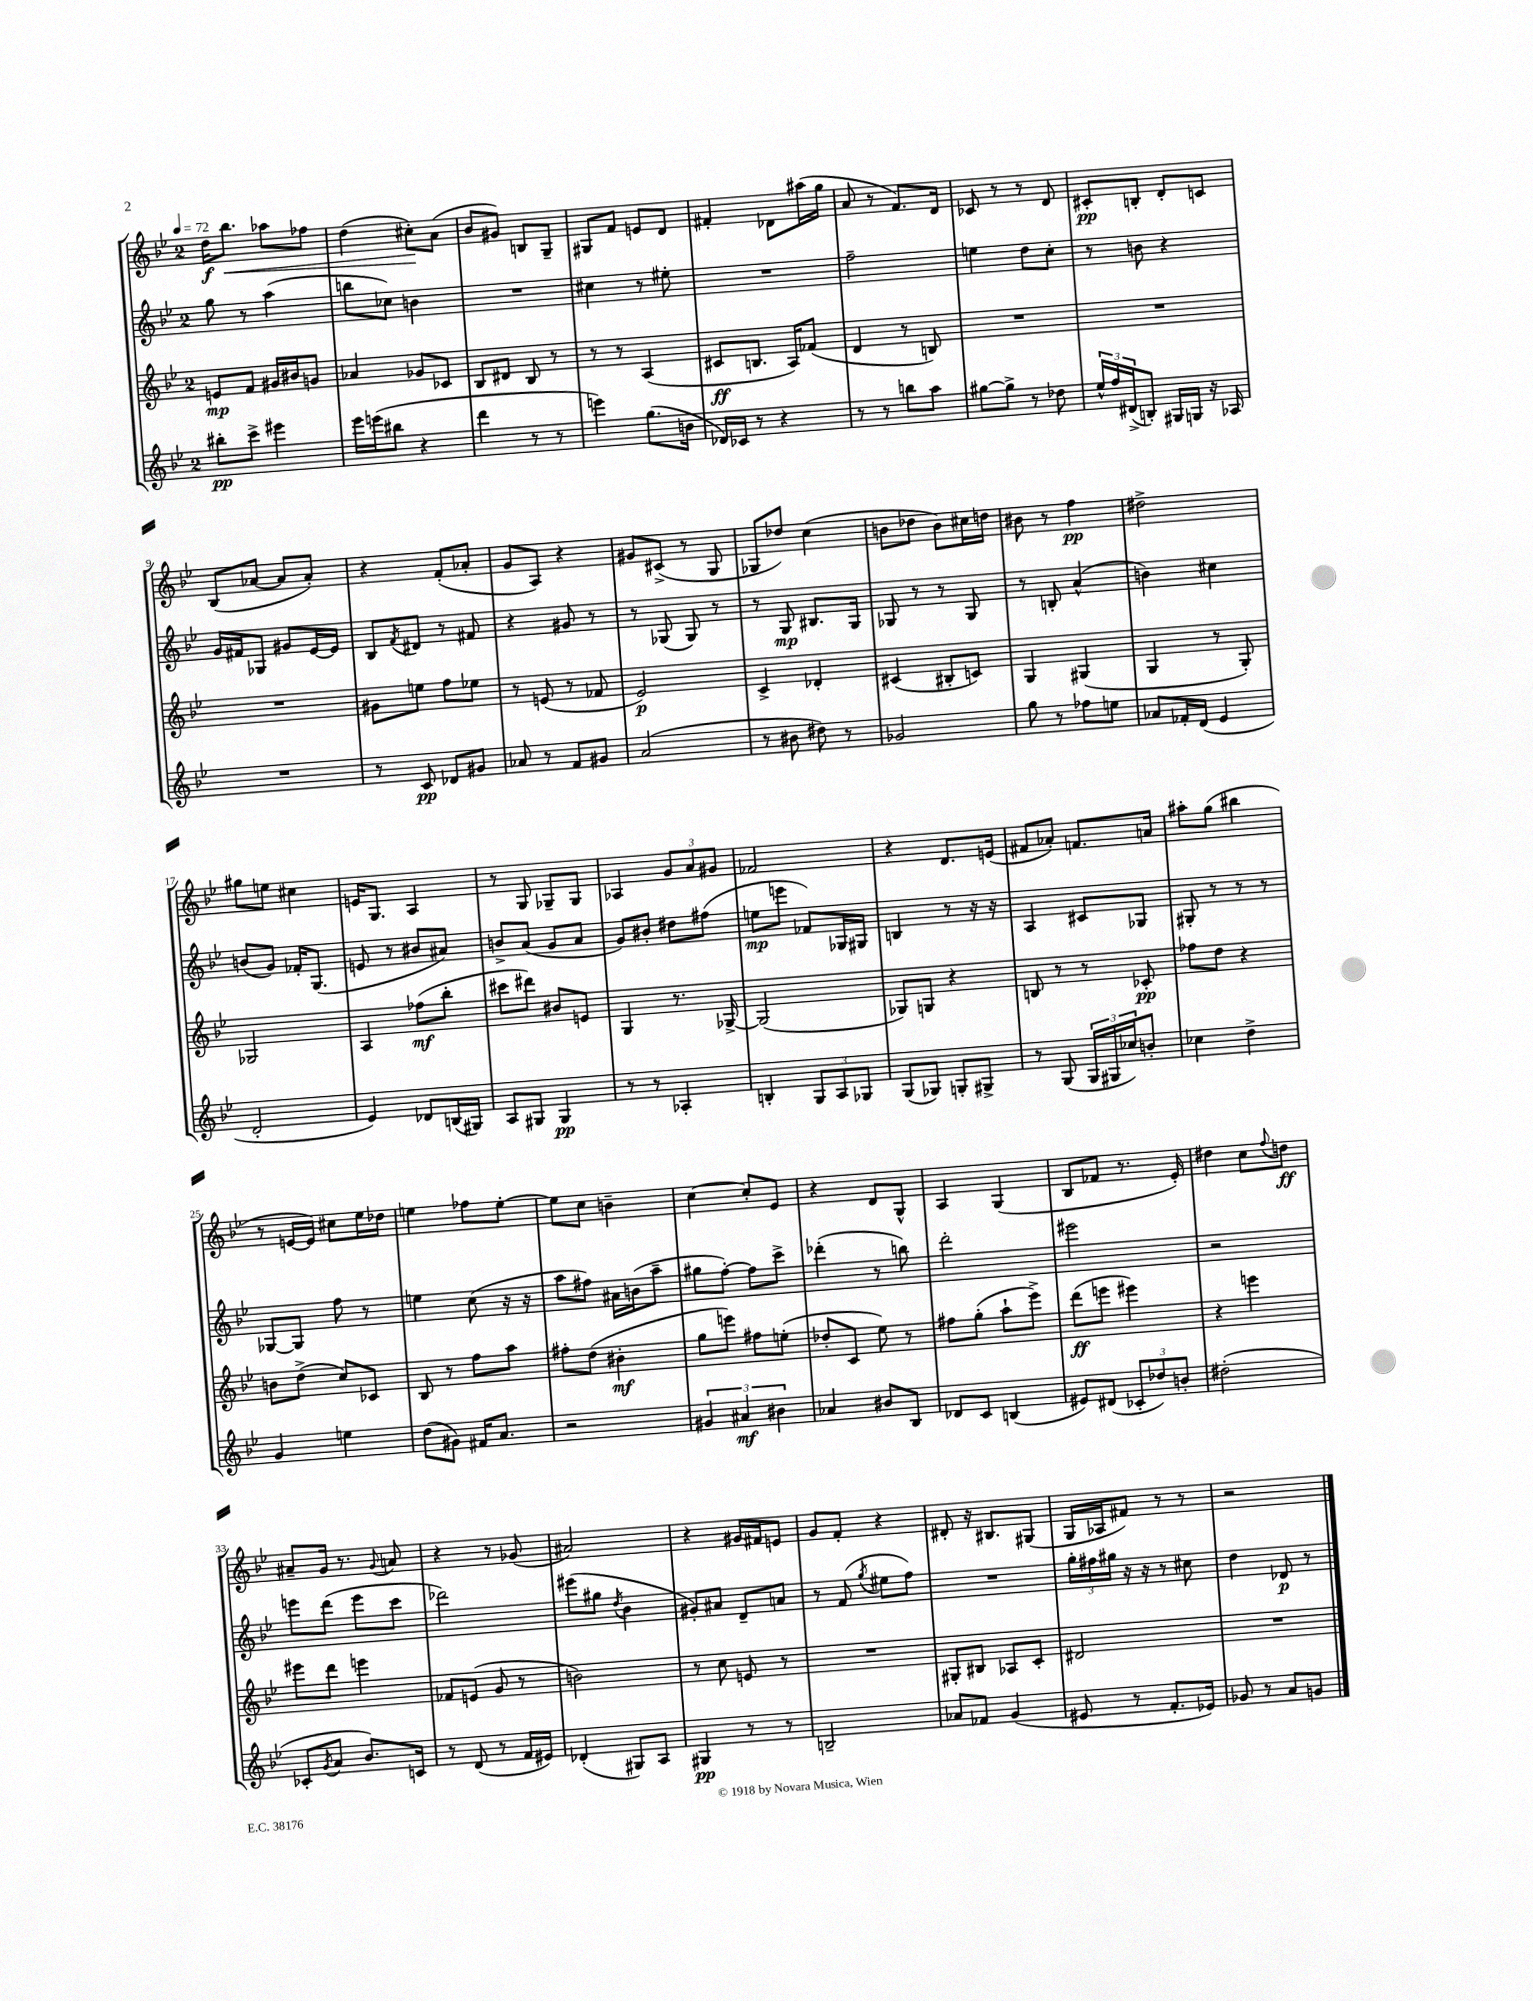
<<
\new StaffGroup <<
\new Staff = "s0" {
    \clef treble \key bes \major \once \override Staff.TimeSignature.style = #'single-digit \time 2/4 \tempo 4 = 72
    d''16\f bes''8.\< aes''8 fes''8 |
    d''4( cis''8-.\!) a'8( |
    bes'8 gis'8) b8 g8-- |
    gis8 f'8 e'8 d'8 |
    fis'4-. des'8 ais''16( g''16 |
    a'8 r8 f'8.) d'16 |
    ces'8 r8 r8 d'8 |
    cis'8-.\pp b8-. d'8-. c'8 |
    bes8( aes'8~ aes'8 aes'8-.) |
    r4 f'8-.( aes'8-. |
    g'8 a8) r4 |
    gis'8 cis'8->( r8 g8 |
    ges8 des''8) c''4( |
    b'8 des''8 b'8) cis''16 d''16 |
    bis'8 r8 f''4\pp |
    dis''2-> |
    gis''8 e''8 cis''4 |
    e'16 g8. a4 |
    r8 g8 ges8-- ges8 |
    aes4 \tuplet 3/2 { g'8 a'8 gis'8 } |
    fes'2 |
    r4 d'8. e'16( |
    fis'8 aes'8-.) f'8. a'16 |
    ais''8-. g''8( bis''4 |
    r8 e'16~ e'16) cis''8 ees''16 des''16 |
    e''4 fes''8 e''8~-. |
    e''8 c''8 b'4-- |
    c''4~ c''8-. ees'8 |
    r4 d'8 g8-^ |
    a4 g4( |
    bes8 fes'8 r8. ees'16-.) |
    dis''4 c''8 \appoggiatura { f''8 } d''8\ff |
    ais'8-- g'16 r8. \appoggiatura { g'8 } a'8 |
    r4 r8 ges'8( |
    ais'2) |
    r4 gis'16 fis'16 e'8 |
    g'8 f'8-. r4 |
    dis'8-. r16 bis8. gis8( |
    g16 aes16 fis'8) r8 r8 |
    r2 \bar "|." |
}
\new Staff = "s1" {
    \clef treble \key bes \major \once \override Staff.TimeSignature.style = #'single-digit \time 2/4
    g''8 r8 a''4( |
    b''8 ces''8) b'4 |
    R2 |
    cis''4 r8 eis''8-. |
    R2 |
    f''2-- |
    e''4 d''8 c''8-. |
    r8 b'8 r4 |
    g'16 fis'16 ges8 gis'8 ees'16~ ees'16 |
    bes8 \acciaccatura { f'8 } dis'8 r8 fis'8 |
    r4 gis'8 r8 |
    r8 ges8( ges8) r8 |
    r8 g8\mp bis8. g16 |
    ges8 r8 r8 ges8 |
    r8 b8-. a'4-^( |
    b'4) cis''4 |
    b'8( g'8) fes'16-. g8.( |
    e'8 r8 bis'8 ais'8) |
    b'8-> a'8( g'8 a'8 |
    g'8) bis'8-. dis''8 fis''8( |
    e''8\mp e'''8 fes'8) ges16 gis16 |
    b4 r8 r16 r16 |
    a4 cis'8 ges8 |
    gis8-. r8 r8 r8 |
    ges8~ ges8 f''8 r8 |
    e''4 c''8( r16 r16 |
    a''8 fis''8) ais'16 b'16( a''8-- |
    gis''8 f''8~-.) f''8 c'''8-> |
    des'''4-.( r8 b''8) |
    d'''2-. |
    eis'''2 |
    r2 |
    e'''8 d'''8( e'''8 c'''8 |
    des'''2) |
    eis'''8( gis''8 \acciaccatura { d''8 } bes'4 |
    gis'8-.) ais'8 d'8-- a'8 |
    r8 f'8( \acciaccatura { g''8 } eis''8 f''8) |
    R2 |
    \tuplet 3/2 { g''16-. fis''16 gis''16 } r16 r16 r8 cis''8 |
    d''4 des'8\p r8 \bar "|." |
}
\new Staff = "s2" {
    \clef treble \key bes \major \once \override Staff.TimeSignature.style = #'single-digit \time 2/4
    e'8\mp f'8 gis'16 bis'16 g'8 |
    aes'4 ges'8 ces'8 |
    bes8 dis'8 bes8 r8 |
    r8 r8 a4( |
    cis'8\ff b8. a16) fes'8( |
    d'4 r8 b8) |
    R2 |
    R2 |
    R2 |
    gis'8 e''8 f''8 ees''8 |
    r8 e'8( r8 fes'8 |
    ees'2\p) |
    c'4-> des'4-. |
    cis'4( bis8-. c'8) |
    g4 gis4( |
    g4 r8 g8-.) |
    ges2 |
    a4 fes''8\mf( bes''8-. |
    cis'''8 dis'''8) bis'8 e'8 |
    g4 r8. ges16~-> |
    ges2( |
    ges8) g8 r4 |
    b8 r8 r8 ces'8-.\pp |
    fes''8 d''8 r4 |
    b'8 d''8->( c''8) ces'8 |
    bes8 r8 f''8 a''8 |
    fis''8-. d''8( bis'4-.\mf |
    g''8 e'''8) fis''8 e''8-.( |
    des''8-. c'8 ees''8) r8 |
    fis''8 g''8-.( a''8-! ees'''8->) |
    d'''8\ff( e'''8 eis'''4) |
    r4 e'''4 |
    eis'''8 d'''8 e'''4 |
    fes'8 e'8( g'8 r8 |
    b'2) |
    r8 c''8 e'8 r8 |
    R2 |
    gis8-. bis8 aes8 c'8-. |
    dis'2 |
    R2 \bar "|." |
}
\new Staff = "s3" {
    \clef treble \key bes \major \once \override Staff.TimeSignature.style = #'single-digit \time 2/4
    bis''8-.\pp c'''8-> eis'''4 |
    ees'''16 e'''16( bis''8 r4 |
    d'''4 r8 r8 |
    e'''4) g''8.( b'16 |
    des'16) ces'16 r8 r4 |
    r8 r8 b''8 a''8 |
    gis''8~ gis''8-> r8 des''8 |
    \tuplet 3/2 { ees''16-^ f''16 dis'16->( } b8-.) gis16 g16 r16 aes16 |
    R2 |
    r8 c'8\pp des'8 gis'8 |
    aes'8 r8 f'8 gis'8 |
    a'2( |
    r8 bis'8 dis''8) r8 |
    ges'2 |
    g''8 r8 fes''8 e''8 |
    aes'8 fes'16-. d'16( ees'4 |
    d'2-. |
    ees'4) des'8 b16( gis16) |
    a8 gis8 gis4\pp |
    r8 r8 aes4-. |
    b4-. \tuplet 3/2 { g8 a8 ges8 } |
    g8( ges8) g8-. gis8-> |
    r8 g8( \tuplet 3/2 { g16 gis16 ces''16) } b'8-. |
    ces''4 d''4-> |
    g'4 e''4 |
    d''8( gis'8) fis'16 a'8. |
    r2 |
    \tuplet 3/2 { gis'4 ais'4\mf bis'4 } |
    aes'4 bis'8 bes8 |
    des'8 c'8 b4( |
    eis'8) dis'8( \tuplet 3/2 { ces'8-. des''8) b'8-. } |
    dis''2-.( |
    ces'8-. \acciaccatura { g'8 } a'8 bes'8.) c'16 |
    r8 d'8( r8 f'16 eis'16) |
    des'4-.( gis8) a8 |
    gis4\pp r8 r8 |
    b2-- |
    aes'8 fes'8 g'4( |
    eis'8 r8 f'8.-. ees'16) |
    ges'8 r8 a'8 g'8 \bar "|." |
}
>>
>>
